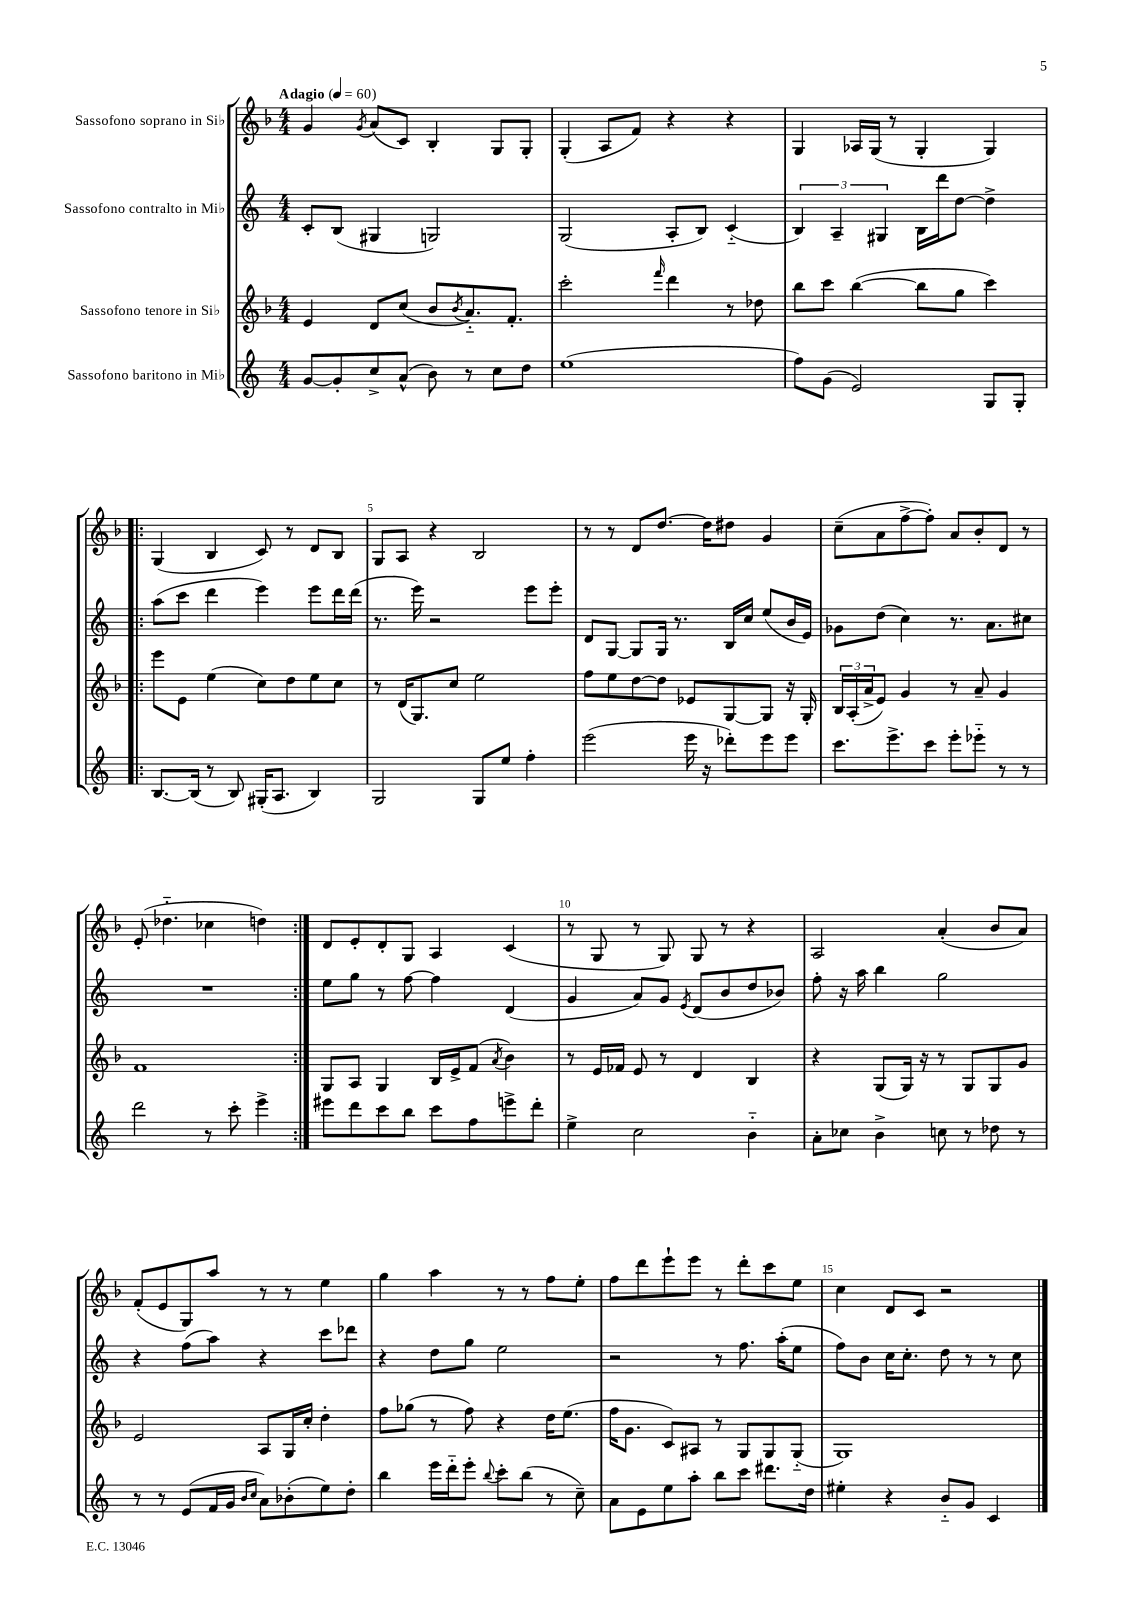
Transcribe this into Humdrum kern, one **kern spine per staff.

**kern	**kern	**kern	**kern
*part4	*part3	*part2	*part1
*staff4	*staff3	*staff2	*staff1
*I"Sassofono baritono in Mi♭	*I"Sassofono tenore in Si♭	*I"Sassofono contralto in Mi♭	*I"Sassofono soprano in Si♭
*clefG2	*clefG2	*clefG2	*clefG2
*k[]	*k[b-]	*k[]	*k[b-]
*M4/4	*M4/4	*M4/4	*M4/4
*MM60	*MM60	*MM60	*MM60
=1	=1	=1	=1
!	!	!	!LO:TX:a:B:t=Adagio
[8g/L	4e/	8c'/L	4g/
8g'/]	.	(8B/J	.
.	.	.	8qg/
8cc^/	8d/L	4G#X/	(8a/L
(8a^^/J	(8cc/J	.	8c/J)
8b\)	8b-/L	2Gn/)	4B-'/
.	8qb-/	.	.
8r	8.a/)	.	.
8cc\L	.	.	8G/L
.	8.f'/J	.	.
8dd\J	.	.	8G'/J
=2	=2	=2	=2
(1ee	2ccc'\	(2G/	(4G'/
.	.	.	8A/L
.	.	.	8f/J)
.	16qqfff/	.	.
.	4ddd\	8A'/L	4r
.	.	8B/J)	.
.	8r	(4c/	4r
.	8dd-X\	.	.
=3	=3	=3	=3
8ff\L)	8bb-\L	6B/)	4G/
(8g\J	8ccc\J	.	.
.	.	6A~/	.
2e/)	([4bb-\	.	16A-X/LL
.	.	.	(16G/JJ
.	.	6G#X/	.
.	.	.	8r
.	8bb-\L]	16B\LL	4G'/
.	.	16ddd\J	.
.	8gg\J	[8dd\J	.
8G/L	4ccc\)	4dd^\]	4G/)
8G'/J	.	.	.
!!LO:LB:g=z
=4!|:	=4!|:	=4!|:	=4!|:
[8.B/L	8eee\L	(8aa\L	(4G/
.	8e\J	8ccc\J	.
(16B/Jk]	.	.	.
8r	(4ee\	4ddd\	4B-/
8B/)	.	.	.
(16G#X'/KL	8cc\L)	4eee\)	8c/)
8.A/J	.	.	.
.	8dd\	.	8r
4B/)	8ee\	8eee\L	8d/L
.	8cc\J	16ddd\L	8B-/J
.	.	(16ddd\JJ	.
=5	=5	=5	=5
2G/	8r	8.r	8G/L
.	(16d/KL	.	8A/J
.	8.G/)	16eee\)	.
.	.	2r	4r
.	8cc/J	.	.
8G/L	2ee\	.	2B-/
8ee/J	.	.	.
4ff'\	.	8eee\L	.
.	.	8eee'\J	.
=6	=6	=6	=6
(2eee\	8ff\L	8d/L	8r
.	8ee\	[8G/J	8r
.	[8dd\	8G/L]	8d/L
.	8dd\J]	16G/Jk	[8.dd/J
.	.	8.r	.
16eee\	8e-X/L	.	.
16r	.	.	16dd\KL]
8ddd-X'\L)	[8G/	16B/LL	8dd#X\J
.	.	16cc/JJ	.
8eee\	8G/J]	(8ee/L	4g/
8eee\J	16r	16b/L	.
.	16G'/	16e/JJ)	.
=7	=7	=7	=7
8.ccc\L	24B-/LL	8g-X\L	(8cc~\L
.	(24A'/	.	.
.	24a^/J	.	.
.	8e/J)	(8dd\J	8a\
8.eee^\	.	.	.
.	4g/	4cc\)	[8ff^\
8ccc\J	.	.	8ff'\J])
8eee'\L	8r	8.r	8a/L
8eee-X\J	8a~/	.	8b-'/
.	.	8.a\L	.
8r	4g/	.	8d/J
8r	.	8cc#X\J	8r
!!LO:LB:g=z
=8	=8	=8	=8
2ddd\	1f	1r	(8e'/
.	.	.	4.dd-X\
8r	.	.	4cc-X\
8ccc'\	.	.	.
4eee^\	.	.	4ddn\)
=9:|!	=9:|!	=9:|!	=9:|!
8eee#X\L	8G/L	8ee\L	8d/L
8ddd\	8A/J	8gg\J	8e'/
8ccc\	4G/	8r	8d'/
8bb\J	.	[8ff\	8G/J
8ccc\L	16B-/LL	4ff\]	4A/
.	16e^/J	.	.
8ff\	(8f/J	.	.
.	8qa/	.	.
8eeen^\	4b-\)	(4d/	(4c/
8ddd'\J	.	.	.
=10	=10	=10	=10
4ee^\	8r	4g/	8r
.	16e/LL	.	8G/
.	16f-X/JJ	.	.
2cc\	8e/	8a/L)	8r
.	8r	8g/J	8G/)
.	.	8qe/	.
.	4d/	(8d/L	8G/
.	.	8b/	8r
4b\	4B-/	8dd/	4r
.	.	8b-X/J)	.
=11	=11	=11	=11
8a'\L	4r	8ff'\	2A/
8cc-X\J	.	16r	.
.	.	16aa\	.
4b^\	(8G/L	4bb\	.
.	16G/Jk)	.	.
.	16r	.	.
8ccn\	8r	2gg\	(4a'/
8r	8G/L	.	.
8dd-X\	8G/	.	8b-/L
8r	8g/J	.	8a/J)
!!LO:LB:g=z
=12	=12	=12	=12
8r	2e/	4r	(8f'/L
8r	.	.	8e/
(8e/L	.	(8ff\L	8G/)
16f/L	.	8aa\J)	8aa/J
16g/JJ	.	.	.
16qqb/LL	.	.	.
16qqcc/JJ	.	.	.
8a\L)	8A/L	4r	8r
(8b-X'\	16G/L	.	8r
.	16cc'/JJ	.	.
8ee\)	4dd'\	8ccc\L	4ee\
8dd'\J	.	8ddd-X\J	.
=13	=13	=13	=13
4bb\	8ff\L	4r	4gg\
.	(8gg-X\J	.	.
16eee\LL	8r	8dd\L	4aa\
16ddd\J	.	.	.
8eee'\J	8ff\)	8gg\J	.
8qqbb/	.	.	.
8ccc'\L	4r	2ee\	8r
(8bb\J	.	.	8r
8r	16dd\KL	.	8ff\L
.	(8.ee\J	.	.
8cc~\)	.	.	8ee'\J
=14	=14	=14	=14
8a\L	16ff\KL	2r	8ff\L
.	8.g\J	.	.
8e\	.	.	8ddd\
8ee\	8c/L)	.	8eee`\
8aa'\J	8A#X/J	.	8eee\J
8bb\L	8r	8r	8r
8ccc\J	8G/L	8.ff\	8ddd'\L
8.ddd#X\L	8G/	.	8ccc\
.	.	(16aa'\KL	.
.	(8G/J	8ee\J	8ee\J
16dd\Jk	.	.	.
=15	=15	=15	=15
4ee#X'\	1G)	8ff\L)	4cc\
.	.	8b\J	.
4r	.	16cc\KL	8d/L
.	.	8.cc'\J	.
.	.	.	8c/J
8b/L	.	8dd\	2r
8g/J	.	8r	.
4c/	.	8r	.
.	.	8cc\	.
==	==	==	==
*-	*-	*-	*-
